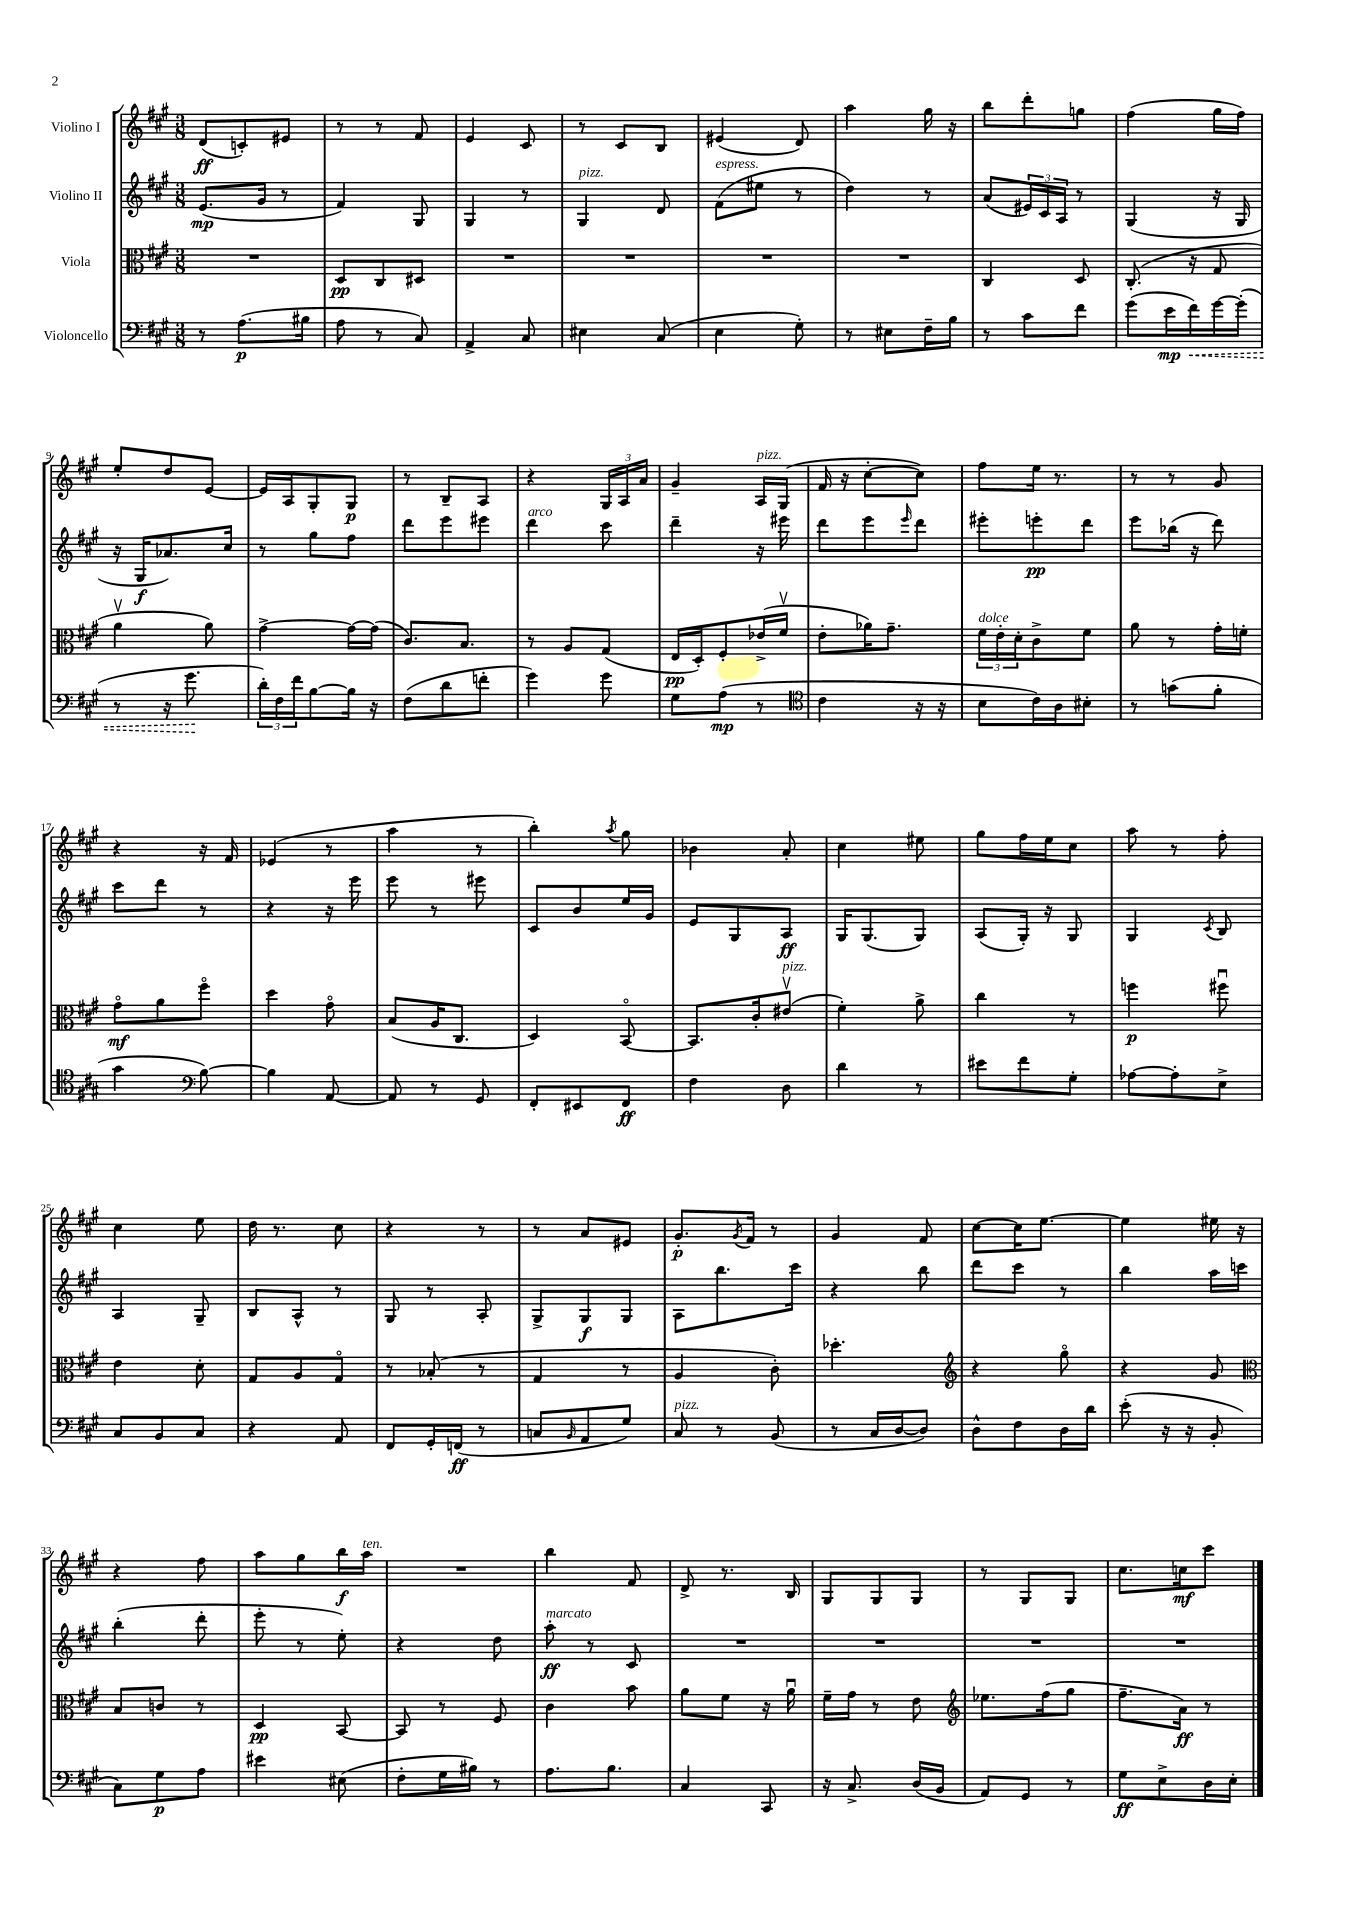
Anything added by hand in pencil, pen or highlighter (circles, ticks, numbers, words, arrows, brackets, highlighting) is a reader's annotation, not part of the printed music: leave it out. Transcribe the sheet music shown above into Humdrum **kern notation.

**kern	**kern	**kern	**kern
*staff4	*staff3	*staff2	*staff1
*clefF4	*clefC3	*clefG2	*clefG2
*k[f#c#g#]	*k[f#c#g#]	*k[f#c#g#]	*k[f#c#g#]
*M3/8	*M3/8	*M3/8	*M3/8
8r	4.r	(8.e	(8d
(8.A	.	.	8c')
.	.	16g#	.
.	.	8r	8e#
16B#	.	.	.
=	=	=	=
8A	8D	4f#)	8r
8r	8C#	.	8r
8C#)	8D#	8G#	8f#
=	=	=	=
4AA^	4.r	4G#	4e
8C#	.	8r	8c#
=	=	=	=
4E#	4.r	4G#	8r
.	.	.	8c#
(8C#	.	8d	8B
=	=	=	=
4E	4.r	(8f#	(4e#
.	.	8ee#	.
8G#')	.	8r	8d)
=	=	=	=
8r	4.r	4dd)	4aa
8E#	.	.	.
16F#~	.	8r	16gg#
16B	.	.	16r
=	=	=	=
8r	4C#	(8a	8bb
8c#	.	24e#)	8ddd'
.	.	24c#	.
.	.	24A	.
8f#	8D	8r	8gg
=	=	=	=
(8g#	(8.C#'	(4G#	(4ff#
16e	.	.	.
16f#)	16r	.	.
[16g#	8G#	16r	16gg#
(16g#']	.	16G#	16ff#)
=	=	=	=
8r	4av	16r	8ee'
.	.	16G#	.
16r	.	8.a-)	8dd
8.g#	.	.	.
.	8a)	.	[8e
.	.	16cc#	.
=	=	=	=
24d')	[4g#^	8r	16e]
24F#	.	.	.
.	.	.	16A
24f#	.	.	.
[8B	.	8gg#	8G#'
16B]	16g#_	8ff#	8G#
16r	(16g#]	.	.
=	=	=	=
(8F#	8.c#)	8ddd	8r
8d	.	8eee	8B~
.	8.B	.	.
8f'	.	8eee#	8A
=	=	=	=
4g#)	8r	4ddd	4r
.	8A	.	.
8g#	(8G#	8ccc#	24G#
.	.	.	24A
.	.	.	24a
=	=	=	=
8G#	16E	4ddd~	4g#~
.	16D')	.	.
(8A	8F#'	.	.
8r	(16e-^	16r	16A
.	16f#v	16eee#	(16G#
=	=	=	=
*clefC4	*	*	*
4c#	8e'	8ddd	16f#
.	.	.	16r
.	16a-)	8eee	[8cc#'
.	8.g#~	.	.
.	.	16qqeee	.
16r	.	8ddd	8cc#])
16r	.	.	.
=	=	=	=
8B	24f#	8eee#'	8ff#
.	24e'	.	.
.	24d'	.	.
16c#)	8c#^	8eee'	16ee
16A	.	.	8.r
8B#'	8f#	8ddd	.
=	=	=	=
8r	8a	8eee	8r
(8g	8r	(16bb-	8r
.	.	16r	.
8f#'	16g#'	8ddd)	8g#
.	16f'	.	.
=	=	=	=
4g#	8g#o	8ccc#	4r
.	8a	8ddd	.
*clefF4	*	*	*
[8B)	8ff#o	8r	16r
.	.	.	16f#
=	=	=	=
4B]	4dd	4r	(4e-
[8AA	8g#o	16r	8r
.	.	16eee	.
=	=	=	=
8AA]	(8B	8eee	4aa
8r	16A	8r	.
.	8.C#	.	.
8GG#	.	8eee#	8r
=	=	=	=
8FF#'	4D)	8c#	4bb')
8EE#	.	8b	.
.	.	.	8qaa
8FF#	[8BBo	16ee	8gg#
.	.	16g#	.
=	=	=	=
4F#	8.BB]	8e	4b-
.	.	8G#	.
.	16c#'	.	.
8D	(8e#v	8A	8a'
=	=	=	=
4d	4f#')	16G#	4cc#
.	.	(8.G#	.
8r	8a^	8G#)	8ee#
=	=	=	=
8e#	4cc#	(8A	8gg#
8f#	.	16G#')	16ff#
.	.	16r	16ee
8G#'	8r	8G#	8cc#
=	=	=	=
[8A-	4ff	4G#	8aa
8A-']	.	.	8r
.	.	8qc#	.
8E^	8ff#u	8B	8ff#'
=	=	=	=
8C#	4e	4A	4cc#
8BB	.	.	.
8C#	8d'	8G#~	8ee
=	=	=	=
4r	8G#	8B	16dd
.	.	.	8.r
.	8A	8A^^	.
8AA	8G#o	8r	8cc#
=	=	=	=
8FF#	8r	8G#	4r
16GG#'	(8B-'	8r	.
(16FF	.	.	.
8r	8r	8A'	8r
=	=	=	=
8C	4G#	8G#^	8r
16qqBB	.	.	.
8AA	.	8G#	8a
8G#)	8r	8G#	8e#
=	=	=	=
8C#	4A	8A	8.g#'
8r	.	8.bb	.
.	.	.	8qg#
.	.	.	16f#
(8BB	8c#')	.	8r
.	.	16ccc#	.
=	=	=	=
8r	4.dd-'	4r	4g#
16C#	.	.	.
[16D	.	.	.
8D])	.	8bb	8f#
=	=	=	=
*	*clefG2	*	*
8D^^	4r	8ddd	[8cc#
8F#	.	8ccc#	16cc#]
.	.	.	[8.ee
16D	8gg#o	8r	.
16d	.	.	.
=	=	=	=
(8e'	4r	4bb	4ee]
16r	.	.	.
16r	.	.	.
8BB'	8g#	16aa	16ee#
.	.	16ccc	16r
=	=	=	=
*	*clefC3	*	*
8C#)	8B	(4bb'	4r
8G#	8c	.	.
8A	8r	8ddd'	8ff#
=	=	=	=
4e#	4D	8eee'	8aa
.	.	8r	8gg#
(8E#	[8BB	8ee')	16bb
.	.	.	16aa
=	=	=	=
8F#'	8BB]	4r	4.r
16G#	8r	.	.
16B#)	.	.	.
8r	8F#	8dd	.
=	=	=	=
8.A	4c#	8aa'	4bb
.	.	8r	.
8.B	.	.	.
.	8b	8c#	8f#
=	=	=	=
4C#	8a	4.r	8d^
.	8f#	.	8.r
8CC#	16r	.	.
.	16au	.	16B
=	=	=	=
16r	16f#~	4.r	8G#
8.C#^	16g#	.	.
.	8r	.	8G#
(16D	8e	.	8G#
16BB	.	.	.
=	=	=	=
*	*clefG2	*	*
8AA)	8.ee-	4.r	8r
8GG#	.	.	8G#
.	(16ff#	.	.
8r	8gg#	.	8G#
=	=	=	=
8G#	8.ff#~	4.r	8.cc#
8E^	.	.	.
.	16a)	.	16cc
16D	8r	.	8ccc#
16E'	.	.	.
==	==	==	==
*-	*-	*-	*-
